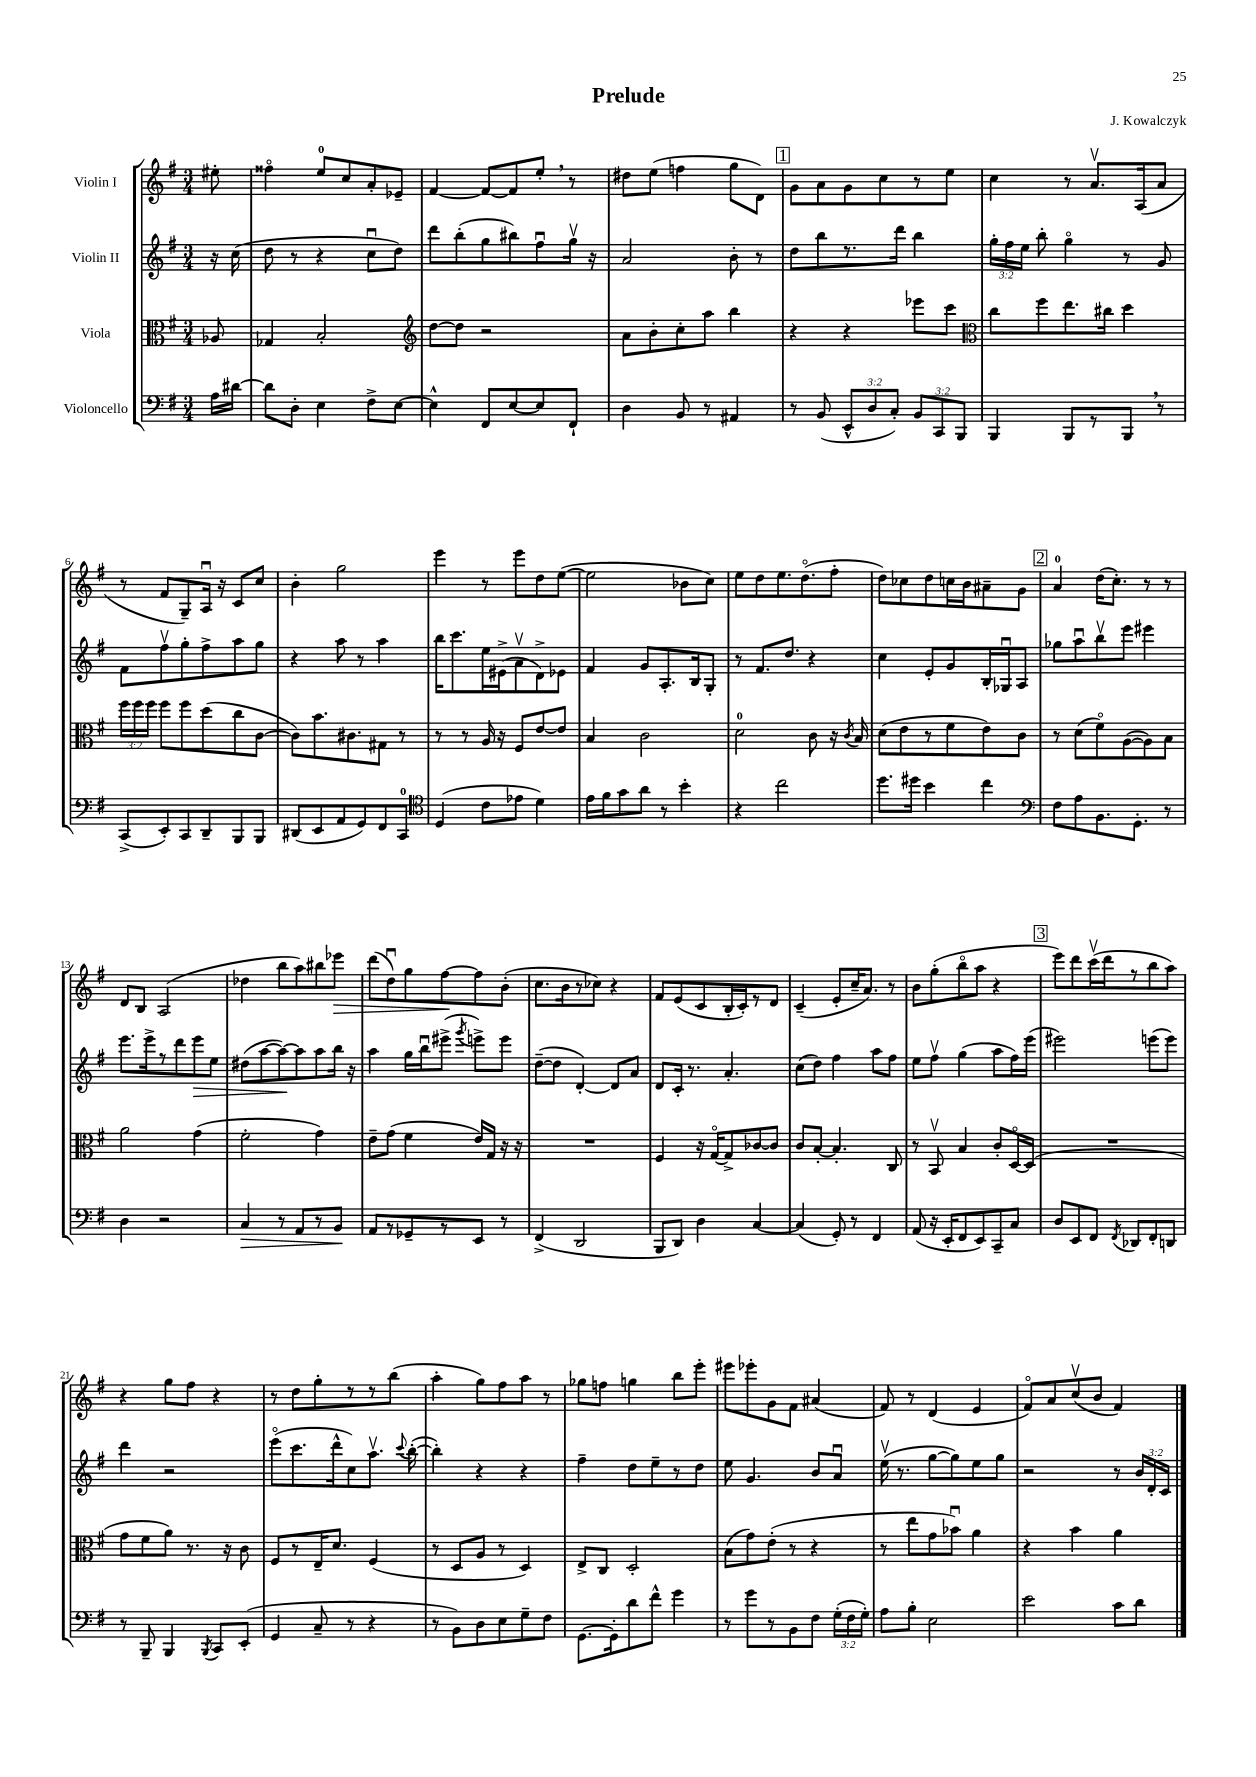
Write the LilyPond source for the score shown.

\header { title = "Prelude" composer = "J. Kowalczyk" }
<<
\new StaffGroup <<
\new Staff = "s0" \with { instrumentName = "Violin I" } {
    \clef treble \key g \major \numericTimeSignature \time 3/4 \partial 8
    \autoBeamOff eis''8-. |
    fisis''4\flageolet e''8[-0 c''8 a'8-. ees'8]-- |
    fis'4~ fis'8[~ fis'8 e''8]-. \breathe r8 |
    dis''8[ e''8]( f''4 g''8[ d'8]) |
    \mark \markup { \box "1" } g'8[ a'8 g'8 c''8 r8 e''8] |
    c''4 r8 a'8.[\upbow a16( a'8] |
    r8 fis'8[ g8--) a16]\downbow r16 c'8[ c''8] |
    b'4-. g''2 |
    e'''4 r8 e'''8[ d''8 e''8]~( |
    e''2 bes'8[ c''8]) |
    e''8[ d''8 e''8. d''8.\flageolet( fis''8]-. |
    d''8[) ces''8 d''8 c''16 b'16 ais'8-- g'8] |
    \mark \markup { \box "2" } a'4-0 d''16[( c''8.]-.) r8 r8 |
    d'8[ b8] a2( |
    des''4 b''8[ a''8) bis''8 ees'''8]\> |
    d'''8[( d''8\downbow) g''8 fis''8~\! fis''8 b'8]-.( |
    c''8.[ b'16 r8 ces''8]) r4 |
    fis'8[ e'8( c'8 b16-. c'16-.) r8 d'8] |
    c'4--( e'8[-. c''16-- a'8.]) r8 |
    b'8[ g''8-.( b''8\flageolet a''8] r4 |
    \mark \markup { \box "3" } e'''8[) d'''8 c'''16\upbow( d'''16 r8 b''8 a''8]) |
    r4 g''8[ fis''8] r4 |
    r8 d''8[ g''8-. r8 r8 b''8]( |
    a''4-. g''8[) fis''8 a''8] r8 |
    ges''8[ f''8] g''4 b''8[ e'''8]-. |
    eis'''8[ ees'''8-. g'8 fis'8] ais'4( |
    fis'8) r8 d'4( e'4 |
    fis'8[\flageolet) a'8 c''8\upbow( b'8] fis'4) \bar "|." |
}
\new Staff = "s1" \with { instrumentName = "Violin II" } {
    \clef treble \key g \major \numericTimeSignature \time 3/4 \override Staff.TupletNumber.text = #tuplet-number::calc-fraction-text \partial 8
    \autoBeamOff r16 c''16( |
    d''8 r8 r4 c''8[\downbow d''8]) |
    d'''8[ b''8-.( g''8 bis''8) fis''8\downbow g''16]\upbow r16 |
    a'2 b'8-. r8 |
    \mark \markup { \box "1" } d''8[ b''8 r8. d'''16] b''4 |
    \tuplet 3/2 { g''16[-. fis''16 e''16] } b''8-. g''4\flageolet r8 g'8 |
    fis'8[ fis''8\upbow g''8-. fis''8-> a''8 g''8] |
    r4 a''8 r8 a''4 |
    b''16[ c'''8. e''16 eis'16->( a'8\upbow d'8->) ees'8] |
    fis'4 g'8[ a8.-. b16 g8]-. |
    r8 fis'8.[ d''8.] r4 |
    c''4 e'8[-. g'8 b16-. ges16\downbow a8] |
    \mark \markup { \box "2" } ges''8[ a''8\downbow b''8\upbow e'''8] eis'''4 |
    e'''8.[ e'''16-> r8 d'''8 e'''8\> e''8] |
    dis''8[( a''8~ a''8~\!) a''8 a''8 b''16] r16 |
    a''4 g''16[ b''16\downbow eis'''8]->( \acciaccatura { g'''8 } e'''8[->) e'''8] |
    d''8[~--( d''8] d'4~-.) d'8[ a'8] |
    d'8[ c'16]-. r8. a'4.-. |
    c''8[( d''8]) fis''4 a''8[ fis''8] |
    e''8[ fis''8]\upbow g''4( a''8[ fis''16) e'''16]( |
    \mark \markup { \box "3" } eis'''2) e'''8[( e'''8]) |
    d'''4 r2 |
    e'''8[\flageolet( c'''8. d'''16-^ c''8) a''8.]\upbow \appoggiatura { c'''8 } b''16~-.( |
    b''4-.) r4 r4 |
    fis''4-- d''8[ e''8-- r8 d''8] |
    e''8 g'4. b'8[ a'8]\downbow |
    e''16\upbow( r8. g''8[~ g''8) e''8 g''8] |
    r2 r8 \tuplet 3/2 { b'16[ d'16-. c'16] } \bar "|." |
}
\new Staff = "s2" \with { instrumentName = "Viola" } {
    \clef alto \key g \major \numericTimeSignature \time 3/4 \override Staff.TupletNumber.text = #tuplet-number::calc-fraction-text \partial 8
    \autoBeamOff aes8 |
    ges4 b2-. |
    \clef treble d''8[~ d''8] r2 |
    a'8[ b'8-. c''8-. a''8] b''4 |
    \mark \markup { \box "1" } r4 r4 ees'''8[ c'''8] |
    \clef alto c''8[ fis''8 e''8. cis''16] d''4 |
    \tuplet 3/2 { fis''16[ fis''16 fis''16] } fis''8[ fis''8 d''8( c''8 c'8]~ |
    c'8[) b'8. cis'8. gis8] r8 |
    r8 r8 a16 r16 fis8[ e'8~ e'8] |
    b4 c'2 |
    d'2-0 c'8 r16 \acciaccatura { c'8 } b16 |
    d'8[( e'8 r8 fis'8 e'8) c'8] |
    \mark \markup { \box "2" } r8 d'8[( fis'8\flageolet) a8~( a8) b8] |
    a'2 g'4( |
    fis'2-. g'4) |
    e'8[-- g'8]( fis'4 e'16[) g16] r16 r16 |
    R2. |
    fis4 r16 g16[~\flageolet g8-> ces'8~ ces'8] |
    c'8[ b8]~-. b4.-. c8 |
    r8 b,8\upbow b4 c'8[-. d16~\flageolet d16]( |
    \mark \markup { \box "3" } R2. |
    g'8[ fis'8 a'8]) r8. r16 c'8 |
    fis8[ r8 e16-- d'8.] fis4( |
    r8 d8[ a8] r8 d4) |
    e8[-> c8] d2-. |
    b8[( g'8) e'8]-.( r8 r4 |
    r8 e''8[ g'8 bes'8]\downbow) a'4 |
    r4 b'4 a'4 \bar "|." |
}
\new Staff = "s3" \with { instrumentName = "Violoncello" } {
    \clef bass \key g \major \numericTimeSignature \time 3/4 \override Staff.TupletNumber.text = #tuplet-number::calc-fraction-text \partial 8
    \autoBeamOff a16[ dis'16]~ |
    dis'8[ d8]-. e4 fis8[-> e8]~ |
    e4-^ fis,8[ e8~ e8 fis,8]-! |
    d4 b,8 r8 ais,4 |
    \mark \markup { \box "1" } r8 b,8( \tuplet 3/2 { e,8[-^ d8 c8]-.) } \tuplet 3/2 { b,8[ c,8 b,,8] } |
    b,,4 b,,8[ r8 b,,8] \breathe r8 |
    c,8[->( e,8-.) c,8 d,8-- b,,8 b,,8] |
    dis,8[( e,8 a,8 g,8) fis,8 c,8]-0 |
    \clef tenor d4( c'8[ ees'8] d'4) |
    e'16[ fis'16 g'8 a'8] r8 b'4-. |
    r4 c''2 |
    d''8.[ dis''16] b'4 c''4 |
    \mark \markup { \box "2" } \clef bass fis8[ a8 b,8. g,8.]-. r8 |
    d4 r2 |
    c4\> r8 a,8[ r8 b,8]\! |
    a,8[ r8 ges,8-- r8 e,8] r8 |
    fis,4->( d,2 |
    b,,8[ d,8]) d4 c4~ |
    c4( g,8-.) r8 fis,4 |
    a,8( r16 e,16[-. fis,8 e,8) c,8-- c8] |
    \mark \markup { \box "3" } d8[ e,8 fis,8] \acciaccatura { fis,8 } des,8[ fis,8-. d,8] |
    r8 b,,8-- b,,4 \acciaccatura { b,,8 } c,8[ e,8]-.( |
    g,4 c8-- r8 r4 |
    r8 b,8[) d8 e8 g8-- fis8] |
    g,8.[~ g,16-. d'8 fis'8]-^ g'4 |
    r8 g'8[ r8 b,8 fis8] \tuplet 3/2 { g16[-.( fis16 g16]-.) } |
    a8[ b8]-. e2 |
    e'2 c'8[ d'8] \bar "|." |
}
>>
>>
